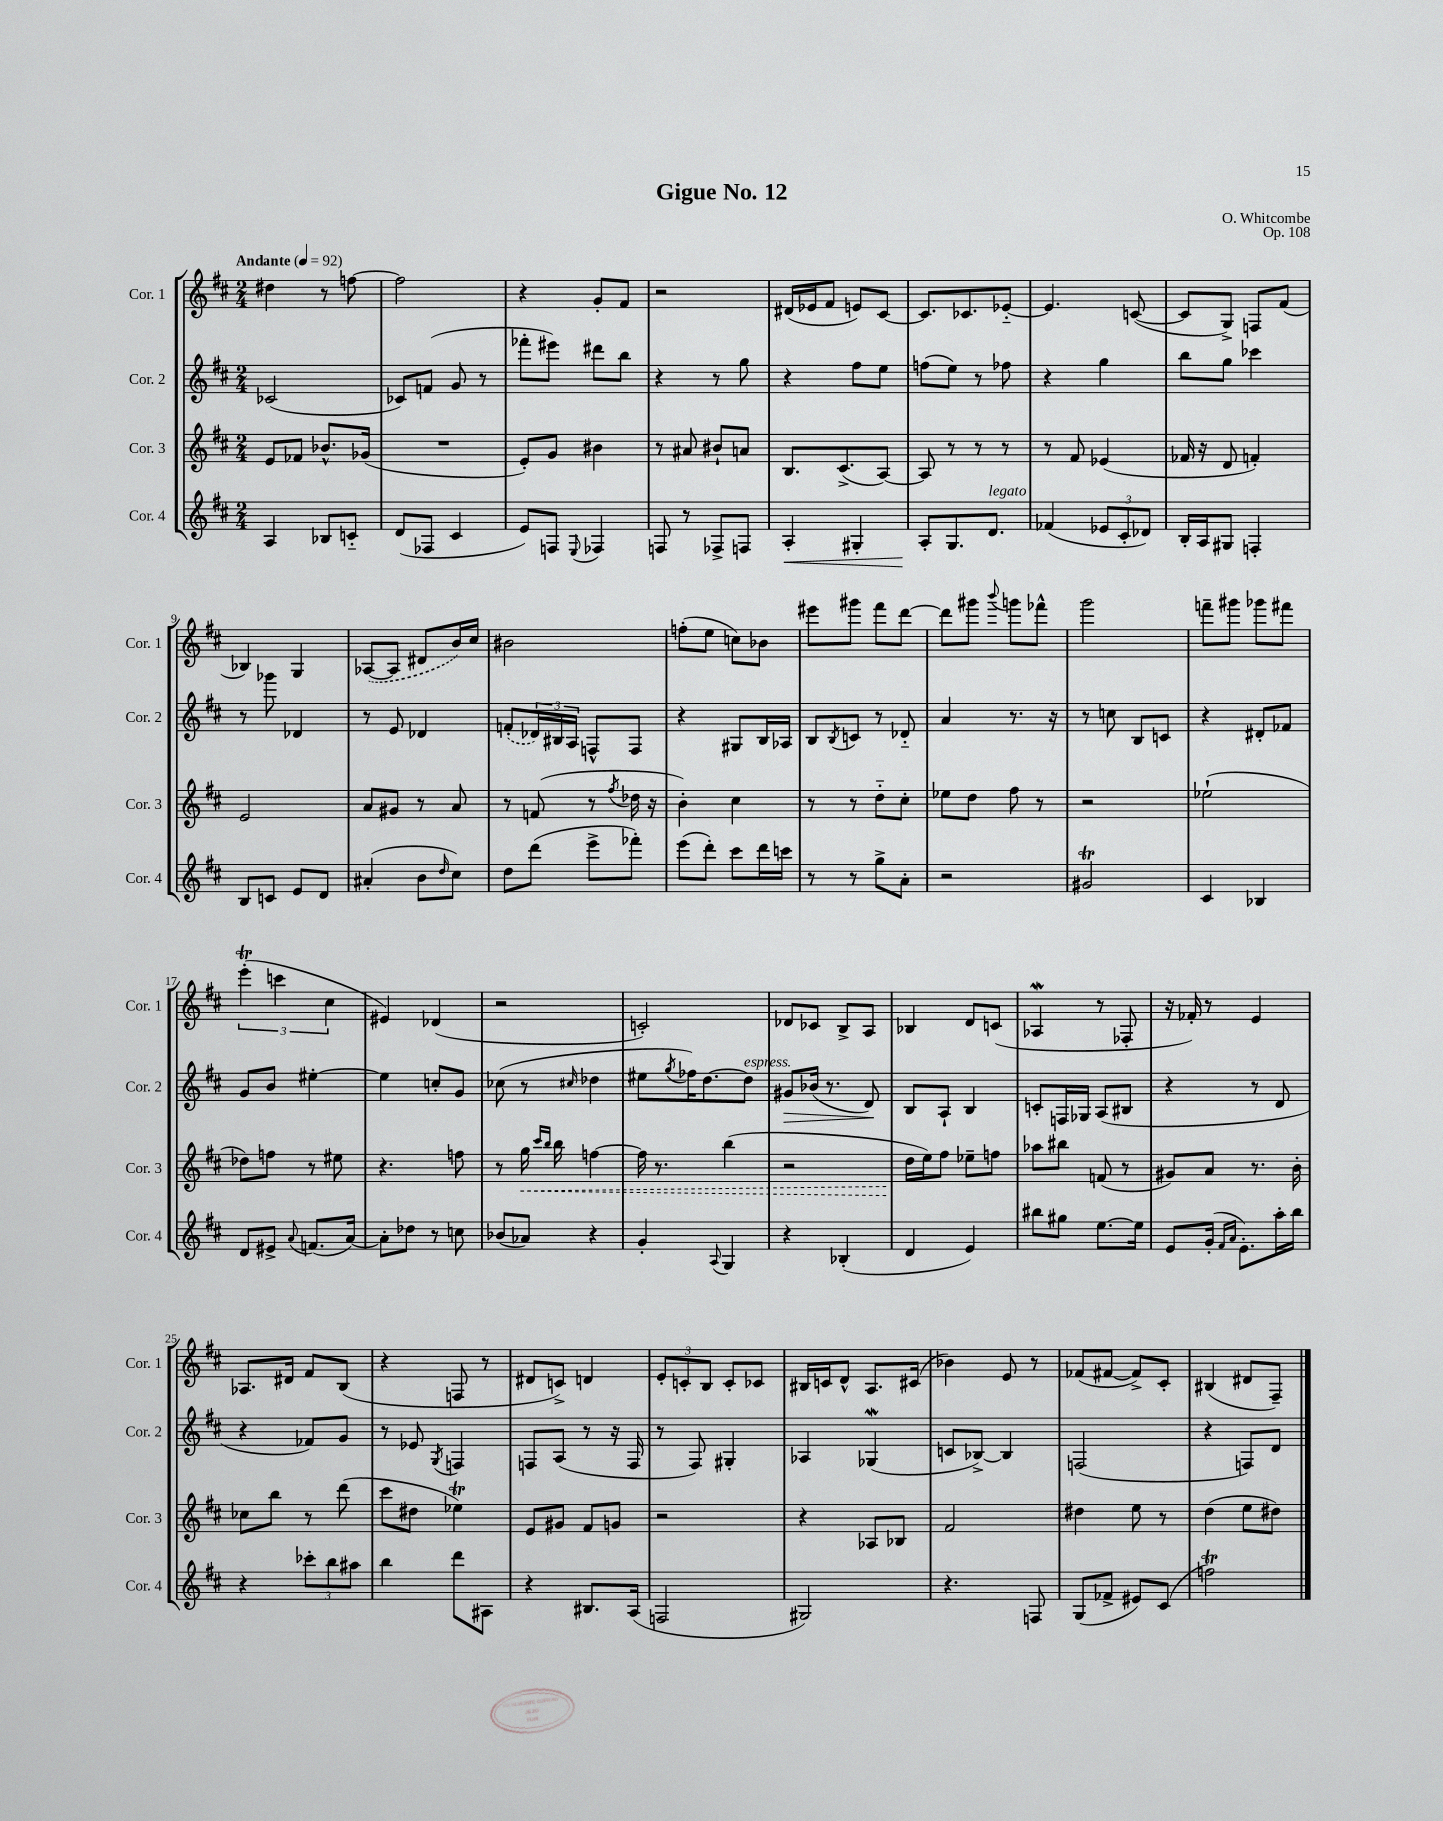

**kern	**kern	**kern	**kern
*staff4	*staff3	*staff2	*staff1
*clefG2	*clefG2	*clefG2	*clefG2
*k[f#c#]	*k[f#c#]	*k[f#c#]	*k[f#c#]
*M2/4	*M2/4	*M2/4	*M2/4
*MM92	*MM92	*MM92	*MM92
4A/	8e/L	(2c-/	4dd#\
.	8f-/J	.	.
8B-/L	8.b-^^/L	.	8r
8c'~/J	.	.	[8ff\
.	(16g-/Jk	.	.
=	=	=	=
(8d/L	2r	8c-/L)	2ff\]
8F-/J	.	(8f/J	.
4c#/	.	8g/	.
.	.	8r	.
=	=	=	=
8e/L)	8e'/L)	8fff-'\L	4r
8F/J	8g/J	8eee#\J)	.
8qqE/	.	.	.
4F-/	4b#\	8ddd#\L	8g'/L
.	.	8bb\J	8f#/J
=	=	=	=
8F/	8r	4r	2r
8r	8a#/	.	.
8F-^/L	8b#`/L	8r	.
8F/J	8a/J	8gg\	.
=	=	=	=
4A'/	8.B/L	4r	(16d#/LL
.	.	.	16e-/J
.	.	.	8f#/J
.	(8.c#^/	.	.
4G#'/	.	8ff#\L	8e/L)
.	[8A/J)	8ee\J	[8c#/J
=	=	=	=
8A'/L	8A/]	(8ff\L	8.c#/]L
8.G/	8r	8ee\J)	.
.	.	.	8.c-/
.	8r	8r	.
8.d/J	.	.	.
.	8r	8ff-\	[8e-'~/J
=	=	=	=
(4f-/	8r	4r	4.e-/]
.	8f#/	.	.
12e-/L	(4e-/	4gg\	.
12c#'/	.	.	.
.	.	.	([8c/
12d-/J)	.	.	.
=	=	=	=
16B'/LL	16f-/	8bb\L	8c/]L
16A/J	16r	.	.
8G#/J	8d/	8gg\J	8G^/J)
4F'/	4f'/)	4ccc-\	8F/L
.	.	.	(8f#/J
=	=	=	=
8B/L	2e/	8r	4B-/)
8c/J	.	8ggg-\	.
8e/L	.	4d-/	4G/
8d/J	.	.	.
=	=	=	=
(4a#'/	8a/L	8r	([8A-/L
.	8g#/J	8e/	8A-/]J
8b\L	8r	4d-/	8d#/L
16qqdd/	.	.	.
8cc#\J)	8a/	.	16b/L)
.	.	.	16cc#/JJ
=	=	=	=
8dd\L	8r	(8f'/L	2b#\
(8ddd\J	(8f/	24d-/L)	.
.	.	24B#/	.
.	.	24A/JJ	.
8eee^\L	8r	8F^^/L	.
.	8qff#/	.	.
8fff-'\J)	16dd-\	8F/J	.
.	16r	.	.
=	=	=	=
(8eee\L	4b'\)	4r	(8ff'\L
8ddd'\J)	.	.	8ee\J
8ccc#\L	4cc#\	8G#/L	8cc\L)
16ddd\L	.	16B/L	8b-\J
16ccc\JJ	.	16A-/JJ	.
=	=	=	=
8r	8r	8B/L	8eee#\L
.	.	8qB/	.
8r	8r	8c/J	8ggg#\J
8gg^\L	8dd'~\L	8r	8fff#\L
8a'\J	8cc#'\J	8d-'~/	[8ddd\J
=	=	=	=
2r	8ee-\L	4a/	8ddd\]L
.	8dd\J	.	8ggg#\J
.	.	.	8qqbbb/
.	8ff#\	8.r	8ggg\L
.	8r	.	8fff-^^\J
.	.	16r	.
=	=	=	=
2g#/	2r	8r	2ggg\
.	.	8cc\	.
.	.	8B/L	.
.	.	8c/J	.
=	=	=	=
4c#/	(2ee-`\	4r	8fff~\L
.	.	.	8ggg#\J
4B-/	.	8d#'/L	8ggg-\L
.	.	8f-/J	8fff#\J
=	=	=	=
8d/L	8dd-\L)	8g/L	(6eee'\
8e#^/J	8ff\J	8b/J	.
.	.	.	6ccc\
8qqa/	.	.	.
(8.f/L	8r	[4ee#'\	.
.	.	.	6cc#\
.	8ee#\	.	.
[16a/Jk)	.	.	.
=	=	=	=
8a'\]L	4.r	4ee#\]	4e#/)
8dd-\J	.	.	.
8r	.	8cc'/L	(4d-/
8cc\	8ff\	8g/J	.
=	=	=	=
(8b-/L	8r	(8cc-\	2r
8a-/J)	16gg\	8r	.
.	16qqccc#/LL	.	.
.	16qqbb/JJ	.	.
.	16bb\	.	.
.	.	16qqcc#/	.
4r	[4ff\	4dd-\	.
=	=	=	=
4g'/	16ff\]	8ee#\L	2c'/)
.	8.r	.	.
.	.	8qgg/	.
.	.	16ff-\K)	.
.	.	[8.dd\	.
8qqA/	.	.	.
4G/	(4bb\	.	.
.	.	8dd\]J	.
=	=	=	=
4r	2r	8g#/L	8d-/L
.	.	(16b-/Jk	8c-/J
.	.	8.r	.
(4B-'/	.	.	8B^/L
.	.	8d/)	8A/J
=	=	=	=
4d/	16dd\LL	8B/L	4B-/
.	16ee\J)	.	.
.	8ff#\J	8A`/J	.
4e/)	8ee-~\L	4B/	8d/L
.	8ff\J	.	(8c/J
=	=	=	=
8bb#\L	8aa-\L	8c'/L	4A-/
8gg#\J	8bb#\J	16F/L	.
.	.	16G-/JJ	.
[8.ee\L	(8f/	(8A/L	8r
.	8r	8B#/J	8F-'/
16ee\]Jk	.	.	.
=	=	=	=
8e/L	8g#/L)	4r	16r
.	.	.	16f-'/)
(16g'/Jk	8a/J	.	8r
16qqf#/LL	.	.	.
16qqa/JJ	.	.	.
8.e'\L)	.	.	.
.	8.r	8r	4e/
16aa'\L	.	8d/	.
16bb\JJ	16b'\	.	.
=	=	=	=
4r	8cc-\L	4r	8.A-/L
.	8bb\J	.	.
.	.	.	16d#/Jk
12ccc-'\L	8r	8f-/L)	8f#/L
12bb\	.	.	.
.	(8ddd\	8g/J	(8B/J
12aa#\J	.	.	.
=	=	=	=
4bb\	8ccc#\L	8r	4r
.	8dd#\J	8e-/	.
.	.	8qG/	.
8ddd\L	4ee-\)	4F/	8F/
8A#\J	.	.	8r
=	=	=	=
4r	8e/L	8F/L	8d#/L
.	8g#/J	(8A/J	8c^/J)
8.B#/L	8f#/L	8r	4d/
.	8g/J	16r	.
(16A/Jk	.	16F/	.
=	=	=	=
2F/	2r	8r	12e'/L
.	.	.	12c'/
.	.	8F#/)	.
.	.	.	12B/J
.	.	4G#'/	8c'/L
.	.	.	8c-/J
=	=	=	=
2G#/)	4r	4A-/	16B#/LL
.	.	.	16c/J
.	.	.	8d^^/J
.	8A-/L	(4G-/	8.A/L
.	8B-/J	.	.
.	.	.	(16c#/Jk
=	=	=	=
4.r	2f#/	8c/L	4b-\)
.	.	[8B-^/J)	.
.	.	4B-/]	8e/
8F/	.	.	8r
=	=	=	=
(8G/L	4dd#\	(2F/	(8f-/L
8f-^/J	.	.	[8f#/J
8e#/L)	8ee\	.	8f#^/]L)
(8c#/J	8r	.	8c#'/J
=	=	=	=
2ff\)	(4dd\	4r	(4B#/
.	8ee\L	8F/L)	8d#/L
.	8dd#\J)	8d/J	8F#~/J)
==	==	==	==
*-	*-	*-	*-
